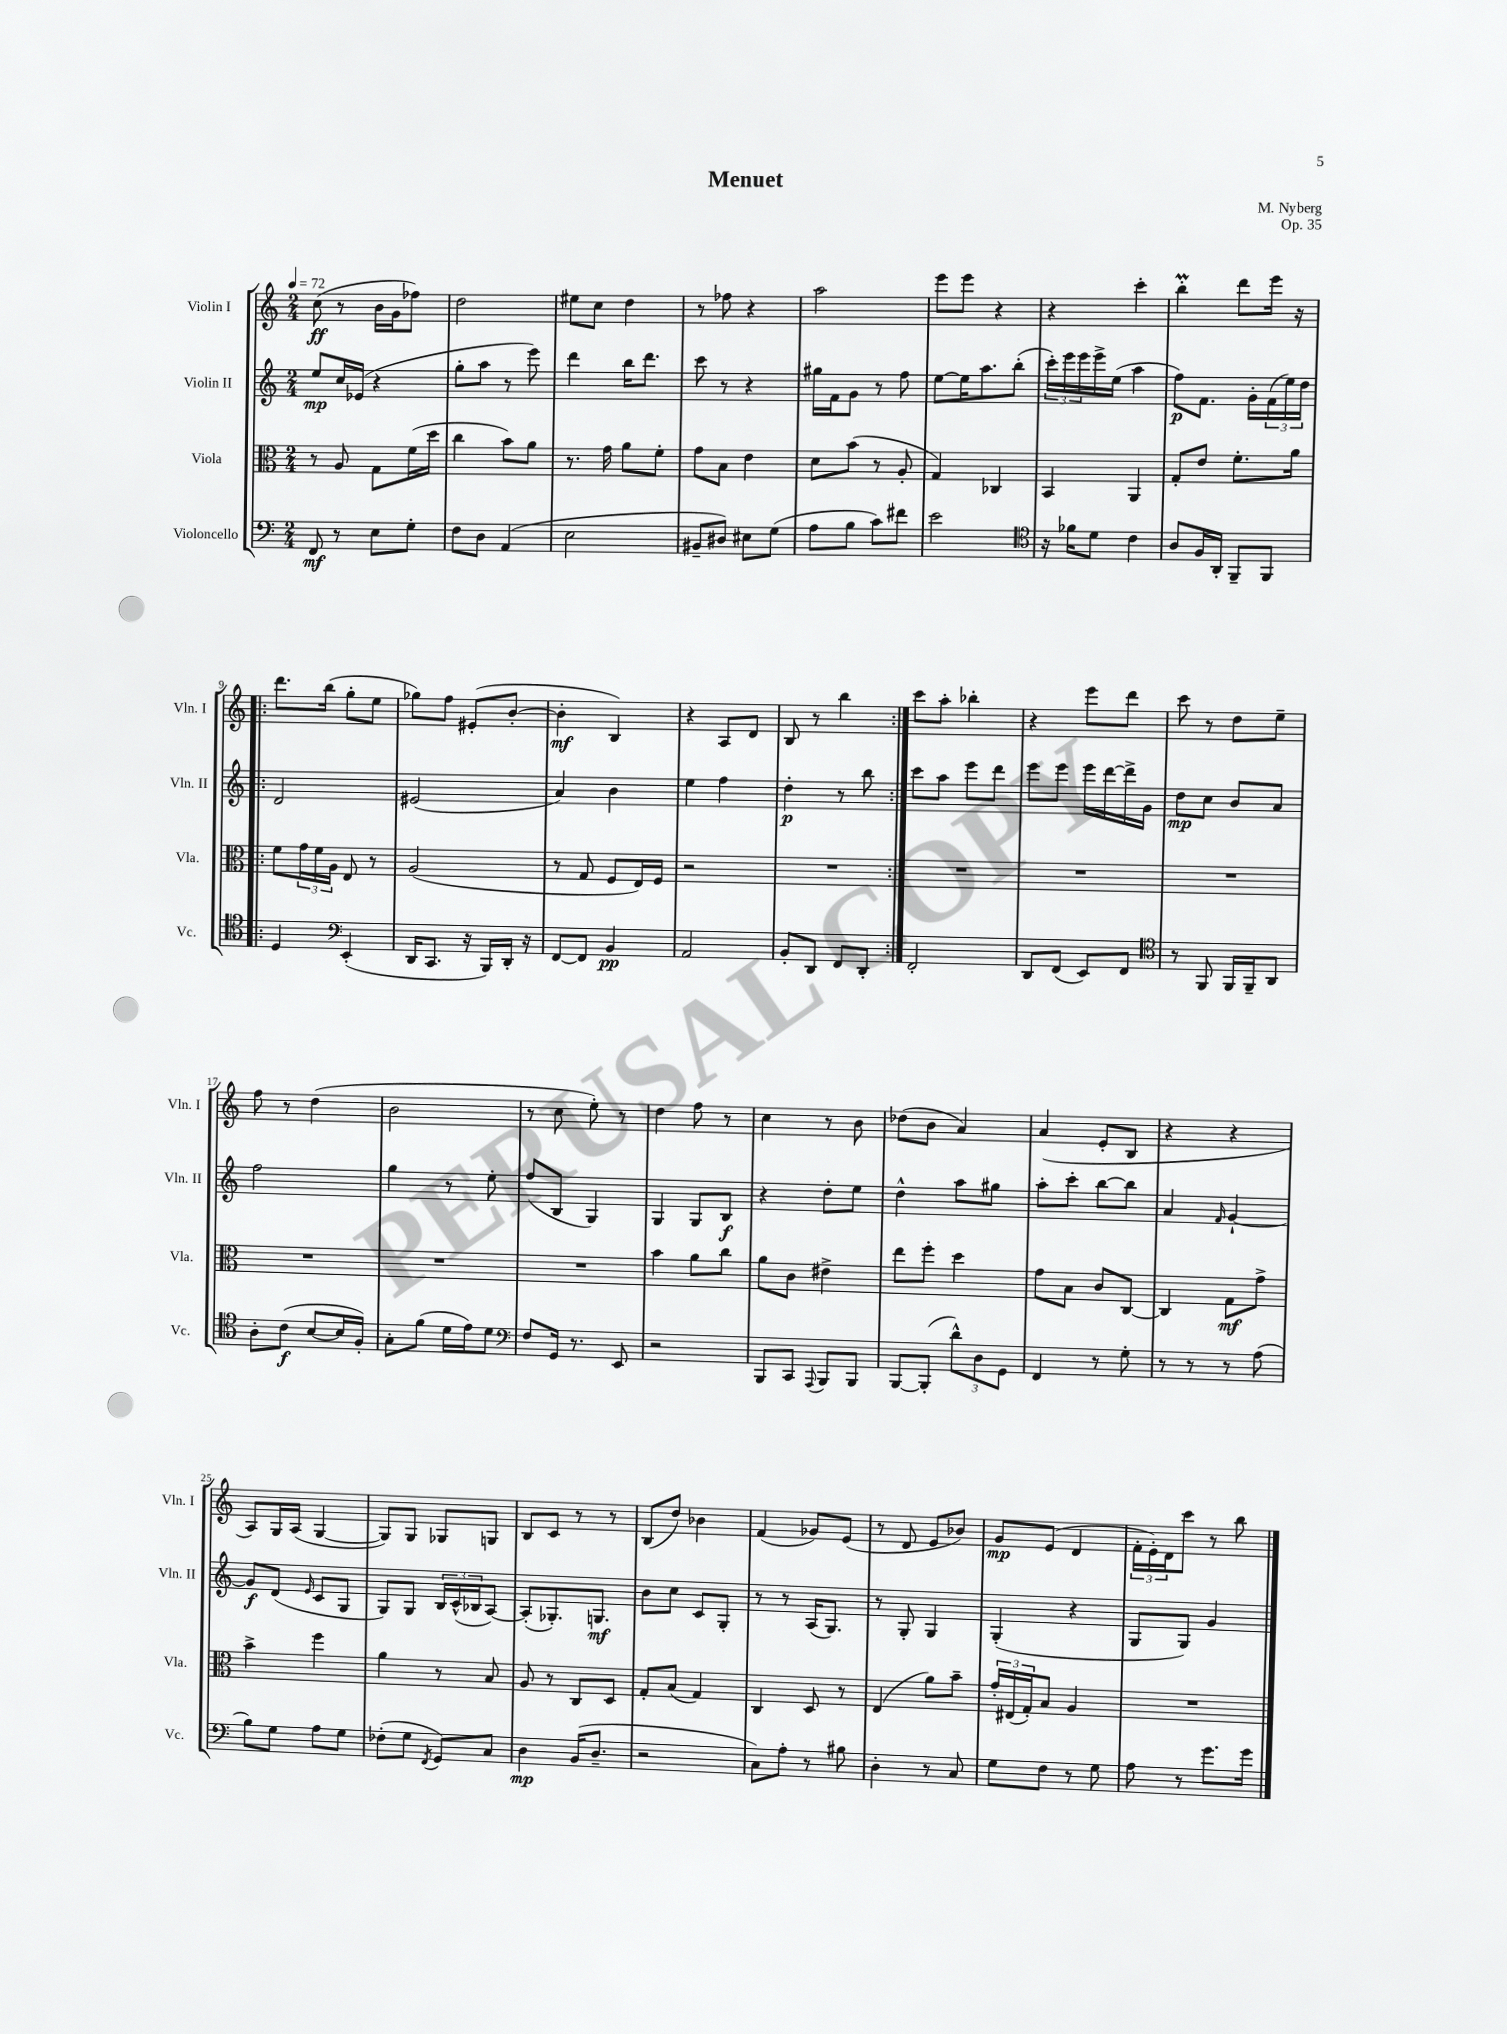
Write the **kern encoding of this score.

**kern	**kern	**kern	**kern
*staff4	*staff3	*staff2	*staff1
*clefF4	*clefC3	*clefG2	*clefG2
*k[]	*k[]	*k[]	*k[]
*M2/4	*M2/4	*M2/4	*M2/4
*MM72	*MM72	*MM72	*MM72
8FF	8r	8ee	(8cc
8r	8A	16cc	8r
.	.	(16e-	.
8E	8G	4r	16b
.	.	.	16g
8G'	(16f	.	8ff-)
.	16dd	.	.
=	=	=	=
8F	4cc	8gg'	2dd
8D	.	8aa	.
(4AA	8b)	8r	.
.	8a	8eee)	.
=	=	=	=
2E	8.r	4ddd	8ee#
.	.	.	8cc
.	16g	.	.
.	8a	16bb	4dd
.	.	8.ddd	.
.	8f'	.	.
=	=	=	=
8BB#~	8g	8ccc	8r
8D#)	8B	8r	8ff-
8E#	4e	4r	4r
(8G	.	.	.
=	=	=	=
8A	8d	16gg#	2aa
.	.	16f	.
8B	(8b	8g	.
8c)	8r	8r	.
8f#	8A'	8ff	.
=	=	=	=
2e	4G)	[8ee	8eee
.	.	16ee]	8eee
.	.	8.aa	.
.	4C-	.	4r
.	.	(8bb'	.
=	=	=	=
*clefC4	*	*	*
16r	4BB	24ccc')	4r
.	.	24eee	.
16f-	.	.	.
.	.	24eee	.
8d	.	16eee^	.
.	.	(16ee	.
4c	4AA	4aa	4ccc'
=	=	=	=
8A	8G'	8ff)	4bb'
16F	8e	8.f	.
16AA'	.	.	.
8FF~	8.f'	.	8ddd
.	.	16g'	.
8FF	.	(24f	16eee
.	.	24ee)	.
.	16a	.	16r
.	.	24dd	.
=!|:	=!|:	=!|:	=!|:
4D	8f	2d	8.ddd
.	24g	.	.
.	24f	.	.
.	.	.	(16bb
.	24A	.	.
*clefF4	*	*	*
(4EE'	8E	.	8gg'
.	8r	.	8ee
=	=	=	=
16DD	(2A	(2e#	8gg-)
8.CC	.	.	.
.	.	.	8ff
16r	.	.	(8e#'
16BBB)	.	.	.
16DD'	.	.	[8b'
16r	.	.	.
=	=	=	=
[8FF	8r	4a)	4b']
8FF]	8G	.	.
4BB	8F	4b	4B)
.	16E)	.	.
.	16F	.	.
=	=	=	=
2AA	2r	4ee	4r
.	.	4ff	8A
.	.	.	8d
=	=	=	=
8BB'	2r	4dd'	8B
8DD	.	.	8r
8FF	.	8r	4bb
8DD'	.	8bb	.
=:|!	=:|!	=:|!	=:|!
2FF'	2r	8ccc	8ccc
.	.	8aa	8aa'
.	.	8eee	4bb-'
.	.	8ddd	.
=	=	=	=
8DD	2r	8eee	4r
(8FF	.	8eee	.
8EE)	.	16eee	8eee
.	.	[16ddd	.
8FF	.	16ddd^]	8ddd
.	.	16g	.
=	=	=	=
*clefC4	*	*	*
8r	2r	8dd	8ccc
8FF	.	8cc	8r
16FF	.	8b	8dd
16FF~	.	.	.
8AA	.	8a	8ee~
=	=	=	=
8A'	2r	2ff	8ff
(8c	.	.	8r
[8B	.	.	(4dd
16B]	.	.	.
16F')	.	.	.
=	=	=	=
8G'	2r	4gg	2b
(8f	.	.	.
16d	.	8r	.
16e)	.	.	.
8d	.	8ee'	.
=	=	=	=
*clefF4	*	*	*
8F	2r	(8ff	8r
16GG	.	8B	8cc
8.r	.	.	.
.	.	4G)	8ee')
8EE	.	.	8r
=	=	=	=
2r	4b	4G	4dd
.	8a	8G	8ff
.	8cc	8B	8r
=	=	=	=
8BBB	8a	4r	4cc
8CC	8c	.	.
8qqAAA	.	.	.
8BBB	4e#^	8dd'	8r
8BBB	.	8ee	8b
=	=	=	=
[8BBB	8ee	4dd^^	(8dd-
(8BBB']	8ff'	.	8b
12d^^)	4dd	8aa	4a)
12D	.	.	.
.	.	8gg#	.
12GG	.	.	.
=	=	=	=
4FF	8g	8aa'	(4a
.	8B	8ccc'	.
8r	8c	[8bb	8e'
8G'	[8C	8bb]	8B
=	=	=	=
8r	4C]	4a	4r
8r	.	.	.
.	.	16qqf	.
8r	8G	[4g`	4r
(8A	8g^	.	.
=	=	=	=
8B)	4b^	8g]	8A)
8G	.	(8d	16G
.	.	.	(16A
.	.	16qqe	.
8A	4ff	8c	[4G
8G	.	8G	.
=	=	=	=
(8F-'	4a	8G)	8G])
8G	.	8G	8G
8qFF	.	.	.
8GG)	8r	24B	8G-
.	.	(24c^^	.
.	.	24B-	.
8C	8B	[8A)	8G
=	=	=	=
4D	8A	(8A']	8B
.	8r	8.G-')	8c
(16BB	8C	.	8r
8.D~	.	8.G	.
.	8D	.	8r
=	=	=	=
2r	8G'	8b	(8B
.	(8B	8cc	8dd)
.	4G)	8c	4b-
.	.	8G'	.
=	=	=	=
8C)	4C	8r	(4f
8A'	.	8r	.
8r	8D	(16A	8g-)
.	.	8.G)	.
8B#	8r	.	(8e
=	=	=	=
4D'	(4E	8r	8r
.	.	8G'	8d
8r	8a)	4G	8e
8C	8b~	.	8b-)
=	=	=	=
8G	24g'	(4G'	8g
.	(24E#	.	.
.	24G')	.	.
8F	8B	.	(8e
8r	4A	4r	4d
8G	.	.	.
=	=	=	=
8A	2r	8G	24f'
.	.	.	24e')
.	.	.	24d
8r	.	8G)	8ccc
8.g	.	4g	8r
.	.	.	8bb
16g	.	.	.
==	==	==	==
*-	*-	*-	*-
